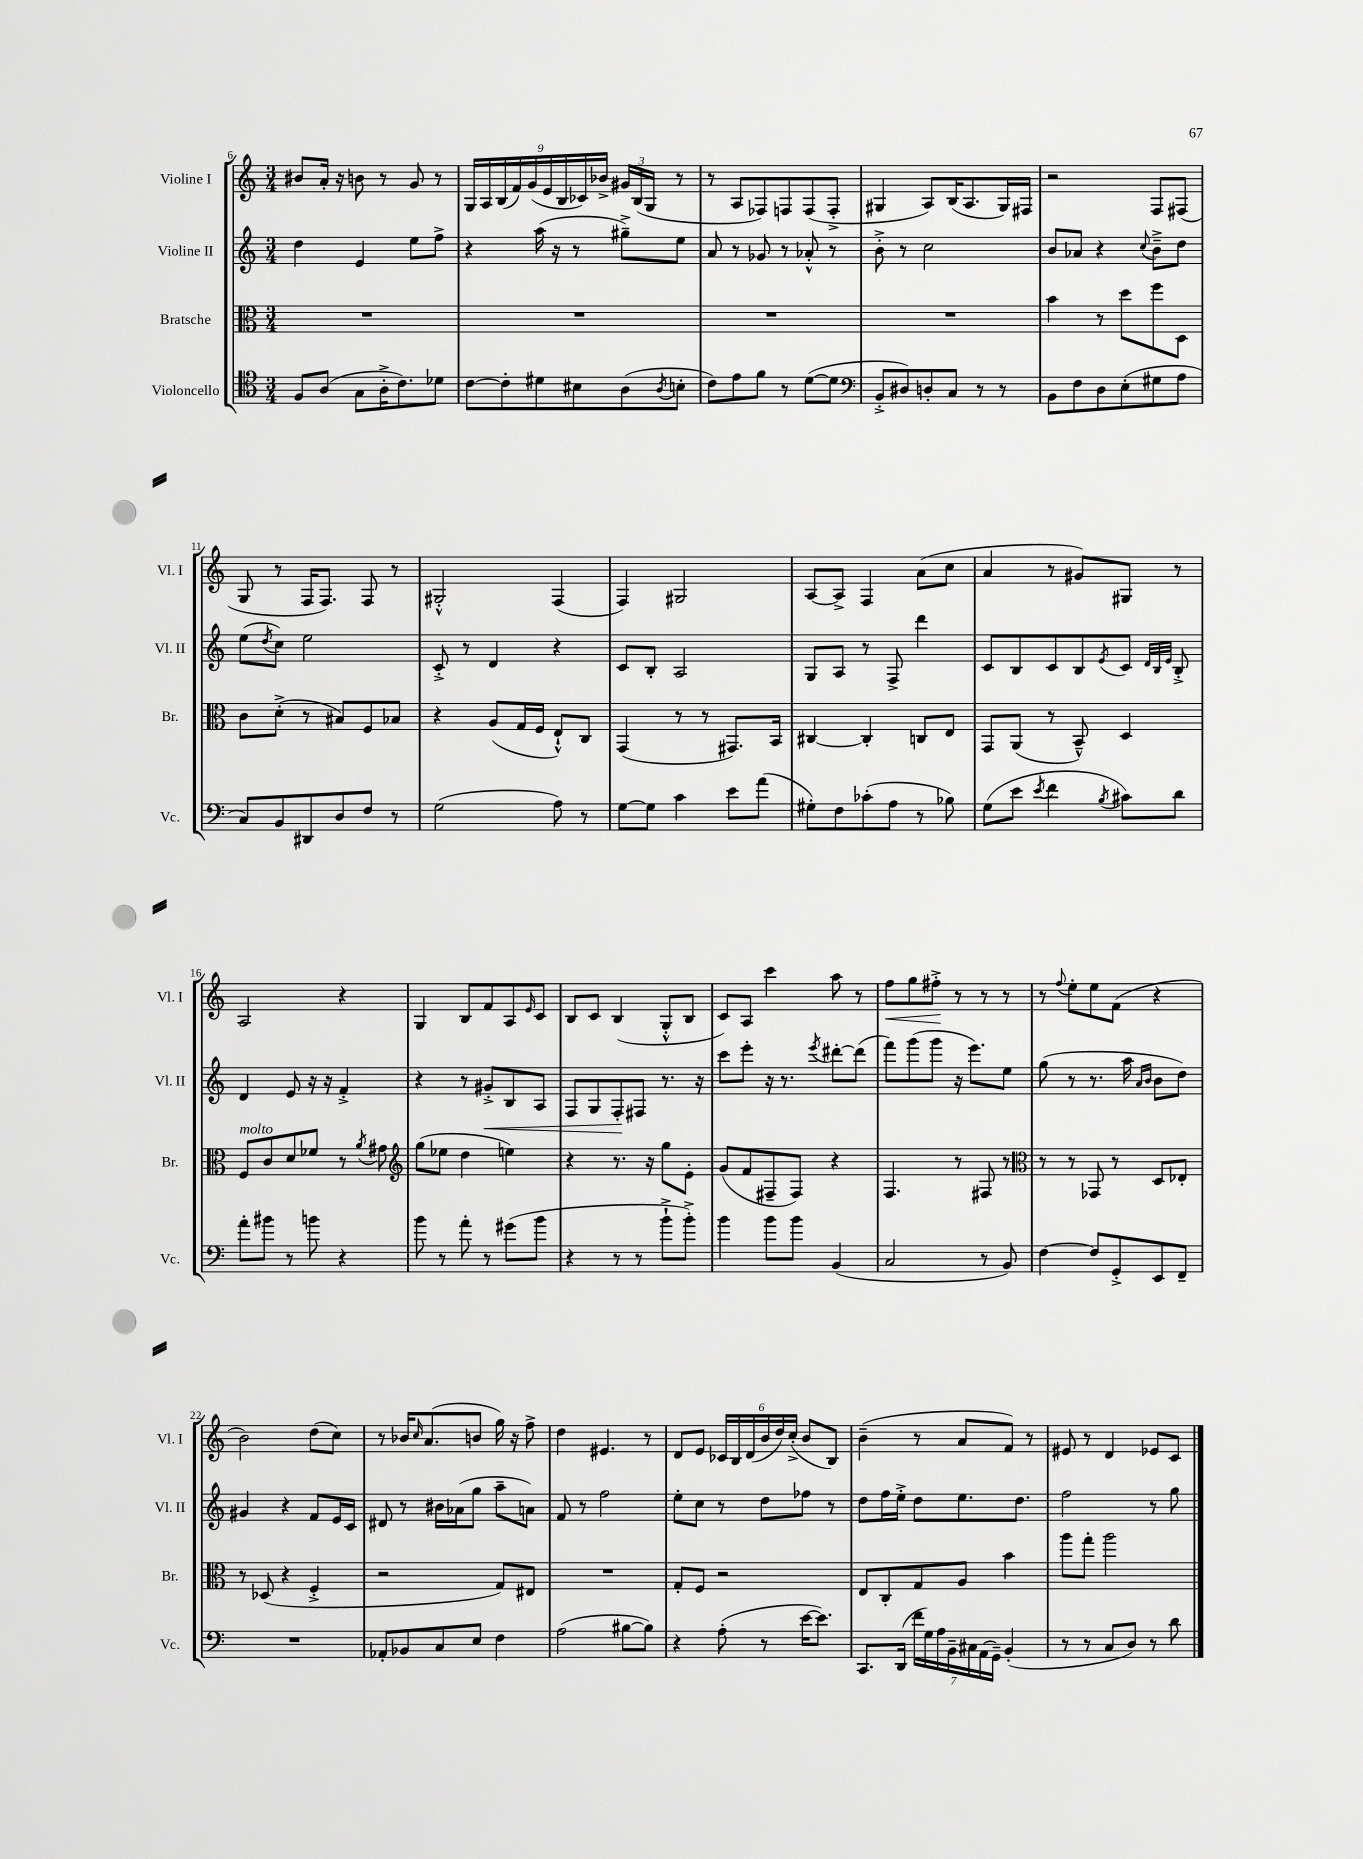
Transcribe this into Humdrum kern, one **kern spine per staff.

**kern	**kern	**kern	**kern
*staff4	*staff3	*staff2	*staff1
*clefC4	*clefC3	*clefG2	*clefG2
*k[]	*k[]	*k[]	*k[]
*M3/4	*M3/4	*M3/4	*M3/4
8F	2.r	4dd	8b#
(8A	.	.	16a'
.	.	.	16r
8G	.	4e	8b
16A'^	.	.	8r
8.c)	.	.	.
.	.	8ee	8g
8d-	.	8ff^	8r
=	=	=	=
[8c	2.r	4r	18G
.	.	.	18A
.	.	.	(18B
8c']	.	.	.
.	.	.	18f)
.	.	.	(18g
8d#	.	(16aa	.
.	.	.	18e
.	.	16r	.
.	.	.	18B
8B#	.	8r	.
.	.	.	18c-)
.	.	.	18b-^
(8A	.	8gg#~^)	24g#
.	.	.	(24B
.	.	.	24G
8qA	.	.	.
8B'	.	8ee	8r
=	=	=	=
8c)	2.r	8a	8r
8e	.	8r	8A
8f	.	8g-	8F-)
8r	.	8r	8F
([8d	.	8a-'^^	(8F
8d]	.	8r	8F'^
=	=	=	=
*clefF4	*	*	*
8BB'^	2.r	8b'^	4G#
8D#)	.	8r	.
8D'	.	2cc	8A)
8C	.	.	(16B
.	.	.	8.A
8r	.	.	.
8r	.	.	16G#)
.	.	.	16F#
=	=	=	=
8BB	4b	8b	2r
8F	.	8a-	.
8D	8r	4r	.
(8E'	8dd	.	.
.	.	8qqcc	.
8G#	8ff	8b~^	8F
8A	8D	8dd	(8F#
=	=	=	=
8C)	8c	(8ee	8G
.	.	8qdd	.
8BB	(8d'^	8cc)	8r
8DD#	8r	2ee	16F
.	.	.	8.F)
8D	8B#)	.	.
8F	8F	.	8F
8r	8B-	.	8r
=	=	=	=
(2G	4r	8c'^	2G#'^^
.	.	8r	.
.	(8A	4d	.
.	16G	.	.
.	16F	.	.
8A)	8E`^^)	4r	(4F
8r	8C	.	.
=	=	=	=
[8G	(4GG	8c	4F)
8G]	.	8B'	.
4c	8r	2A	2G#
.	8r	.	.
8e	8.GG#)	.	.
(8a	.	.	.
.	16BB	.	.
=	=	=	=
8G#')	[4C#	8G	[8A
8F	.	8A	8A^]
(8c-'	4C#']	8r	4F
8A	.	8F^	.
8r	8C	4ddd	(8a
8B-)	8E	.	8cc
=	=	=	=
(8G	8GG	8c	4a
8e	(8AA	8B	.
8qe	.	.	.
4f	8r	8c	8r
.	8BB~^^)	8B	8g#)
8qB	.	8qe	.
8c#)	4D	8c	8G#
.	.	32qqd	.
.	.	32qqB	.
.	.	32qqe	.
8d	.	8B'^	8r
=	=	=	=
8a'	8F	4d	2A
8b#	8c	.	.
8r	8d	8e	.
8b	8f-	16r	.
.	.	16r	.
4r	8r	4f'^	4r
.	8qa	.	.
.	8g#	.	.
=	=	=	=
*	*clefG2	*	*
8b	(8gg	4r	4G
8r	8ee-	.	.
8a'	4dd	8r	8B
8r	.	8g#'^	8f
(8g#	4ee)	8B	8A
.	.	.	16qqe
8b	.	8A	8c
=	=	=	=
4r	4r	8F	8B
.	.	8G	8c
8r	8.r	8F'	(4B
8r	.	8F#	.
.	16r	.	.
8b`^	8gg	8.r	8G'^^
8b'^)	8e'	.	8B
.	.	16r	.
=	=	=	=
4b	(8g	8ccc	8c)
.	8f	8eee'	8A
8b	8F#~	16r	4ccc
.	.	8.r	.
8b	8F#)	.	.
.	.	8qeee	.
(4BB	4r	[8ddd#'	8aa
.	.	(8ddd#]	8r
=	=	=	=
2C	4.F	8fff)	8ff
.	.	(8ggg	8gg
.	.	8ggg	8ff#'^
.	8r	16r	8r
.	.	8.eee)	.
8r	8F#	.	8r
8BB)	8r	8ee	8r
=	=	=	=
*	*clefC3	*	*
[4F	8r	(8gg	8r
.	.	.	8qqff
.	8r	8r	8ee'
8F]	8GG-	8.r	8ee
8GG'^	8r	.	(8f
.	.	16aa	.
.	.	16qqa	.
.	.	16qqb	.
8EE	8D	8b	4r
8FF~	8E-'	8dd)	.
=	=	=	=
2.r	8r	4g#	2b)
.	(8D-	.	.
.	4r	4r	.
.	4F'^	8f	(8dd
.	.	16e	8cc)
.	.	16c	.
=	=	=	=
8AA-'	2r	8d#	8r
8BB-	.	8r	16b-
.	.	.	16qqcc
.	.	.	(8.a
8C	.	16b#	.
.	.	(16a-	.
8E	.	8gg	8b
4F	8G)	8aa~	16gg)
.	.	.	16r
.	8E#	8a)	8ff^
=	=	=	=
(2A	2.r	8f	4dd
.	.	8r	.
.	.	2ff	4.e#
[8B#	.	.	.
8B#])	.	.	8r
=	=	=	=
4r	8G'	8ee'	8d
.	8F	8cc	8e
(8A'	2r	8r	24c-
.	.	.	24B
.	.	.	(24d
8r	.	8dd	24b
.	.	.	24dd)
.	.	.	(24cc'^
[16e	.	8ff-	8b
8.e])	.	.	.
.	.	8r	8B)
=	=	=	=
8.CC	8E	8dd	(4b~
.	8C'	16ff	.
(16DD	.	16ee'^	.
28f	8G	8dd	8r
28G)	.	.	.
28A	.	.	.
28BB~	.	.	.
.	8A	8.ee	8a
28C#	.	.	.
(28AA	.	.	.
28GG~)	.	.	.
(4BB'	4b	.	8f)
.	.	8.dd	.
.	.	.	8r
=	=	=	=
8r	8aa	2ff	8e#
8r	8gg'	.	8r
8C	2aa	.	4d
8D)	.	.	.
8r	.	8r	8e-
8d	.	8gg	8c
==	==	==	==
*-	*-	*-	*-
